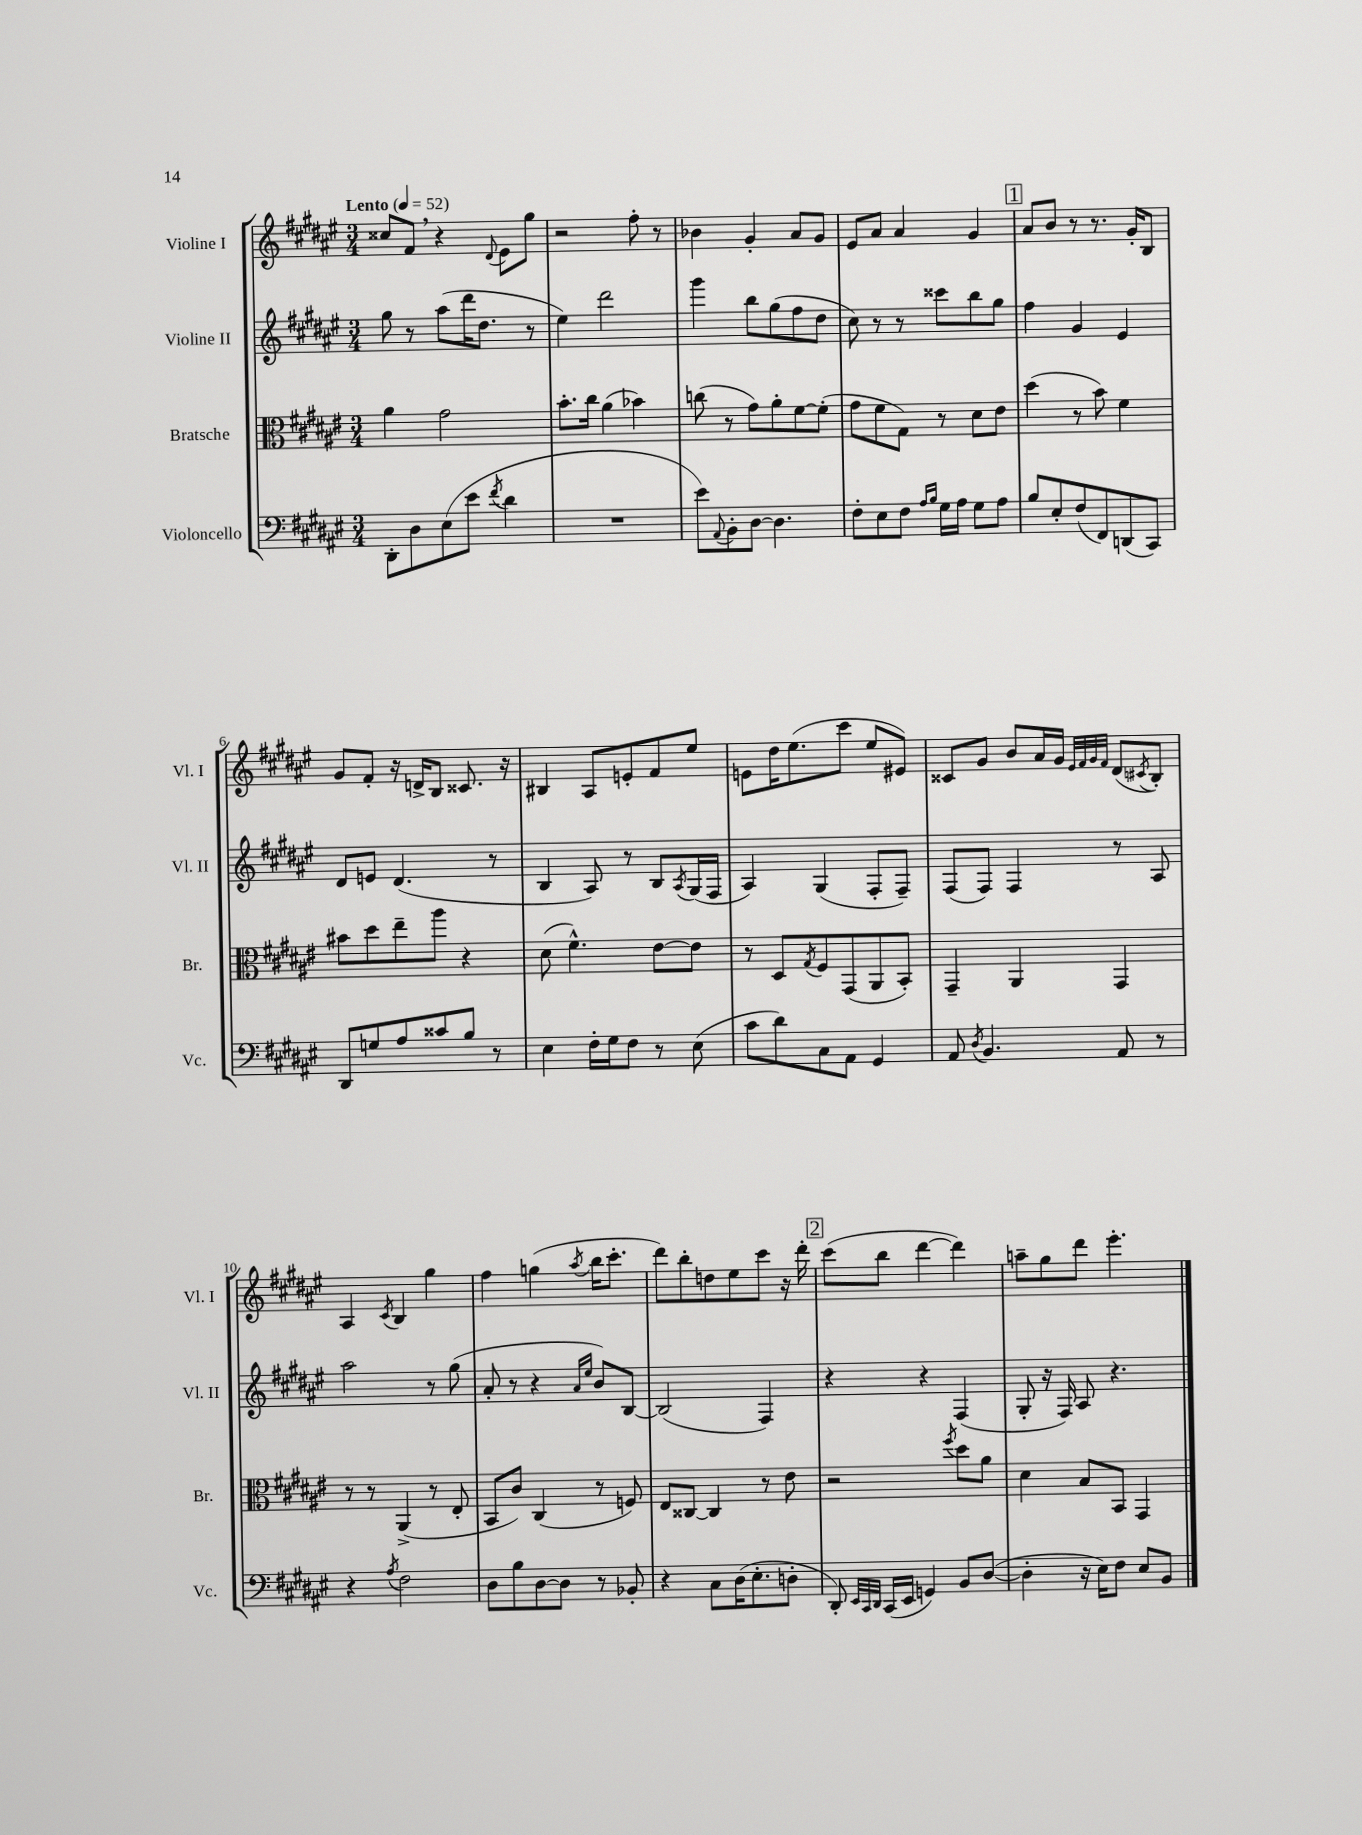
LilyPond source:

<<
\new StaffGroup <<
\new Staff = "s0" \with { instrumentName = "Violine I" shortInstrumentName = "Vl. I" } {
    \clef treble \key fis \major \numericTimeSignature \time 3/4 \tempo "Lento" 4 = 52
    cisis''8 fis'8 \breathe r4 \appoggiatura { dis'8 } eis'8 gis''8 |
    r2 fis''8-. r8 |
    bes'4 gis'4-. ais'8 gis'8 |
    eis'8 ais'8 ais'4 gis'4 |
    \mark \markup { \box "1" } ais'8 b'8 r8 r8. gis'16-. b8 |
    gis'8 fis'8-. r16 d'16-> b8 cisis'8. r16 |
    bis4 ais8 e'8-. fis'8 eis''8 |
    e'8 dis''16 eis''8.( cis'''8 eis''8 eis'8) |
    cisis'8 gis'8 b'8 ais'16 gis'16 \grace { eis'32 fis'32 gis'32 fis'32 } dis'8( \acciaccatura { cis'8 } b8-.) |
    ais4 \acciaccatura { cis'8 } b4 gis''4 |
    fis''4 g''4( \acciaccatura { ais''8 } b''16 cis'''8.-. |
    dis'''8) b''8-. d''8 eis''8 cis'''8 r16 dis'''16-. |
    \mark \markup { \box "2" } cis'''8( b''8 dis'''4~ dis'''4) |
    a''8-- gis''8 dis'''8 eis'''4.-. \bar "|." |
}
\new Staff = "s1" \with { instrumentName = "Violine II" shortInstrumentName = "Vl. II" } {
    \clef treble \key fis \major \numericTimeSignature \time 3/4
    gis''8 r8 ais''8( dis'''16 dis''8. r8 |
    eis''4) dis'''2 |
    gis'''4 b''8 gis''8( fis''8 dis''8 |
    cis''8) r8 r8 cisis'''8 b''8 gis''8 |
    \mark \markup { \box "1" } fis''4 gis'4 eis'4 |
    dis'8 e'8 dis'4.( r8 |
    b4 ais8) r8 b8 \acciaccatura { ais8 } gis16( fis16 |
    ais4) gis4( fis8-. fis8--) |
    fis8( fis8) fis4 r8 ais8 |
    ais''2 r8 gis''8( |
    ais'8-. r8 r4 \grace { ais'16 eis''16 } b'8) b8~ |
    b2( fis4) |
    \mark \markup { \box "2" } r4 r4 fis4( |
    gis8-. r16 fis16) ais8 r4. \bar "|." |
}
\new Staff = "s2" \with { instrumentName = "Bratsche" shortInstrumentName = "Br." } {
    \clef alto \key fis \major \numericTimeSignature \time 3/4
    ais'4 gis'2 |
    b'8.-. cis''16 ais'4( bes'4) |
    c''8( r8 gis'8) ais'8-. fis'8~ fis'8-.( |
    gis'8 fis'8 gis8) r8 dis'8 eis'8 |
    \mark \markup { \box "1" } dis''4( r8 b'8) fis'4 |
    bis'8 dis''8 eis''8-- ais''8 r4 |
    dis'8( fis'4.-^) eis'8~ eis'8 |
    r8 dis8 \acciaccatura { gis8 } fis8 gis,8( ais,8 b,8-.) |
    gis,4-- ais,4 gis,4 |
    r8 r8 ais,4->( r8 eis8-. |
    b,8 cis'8) cis4( r8 f8) |
    eis8 cisis8~ cisis4 r8 eis'8 |
    \mark \markup { \box "2" } r2 \acciaccatura { fis''8 } dis''8 ais'8 |
    dis'4 b8 b,8 gis,4 \bar "|." |
}
\new Staff = "s3" \with { instrumentName = "Violoncello" shortInstrumentName = "Vc." } {
    \clef bass \key fis \major \numericTimeSignature \time 3/4
    dis,8-. dis8 eis8( eis'8 \acciaccatura { fis'8 } dis'4 |
    R2. |
    eis'8) \appoggiatura { ais,8 } b,8-. dis8~ dis4. |
    fis8-. eis8 fis8 \grace { ais16 b16 } gis16 ais16 gis8 ais8 |
    \mark \markup { \box "1" } b8 eis8-. fis8( fis,8) d,8( cis,8) |
    dis,8 g8 ais8 cisis'8 b8 r8 |
    eis4 fis16-. gis16 fis8 r8 eis8( |
    cis'8 dis'8) cis8 ais,8 gis,4 |
    ais,8 \acciaccatura { dis8 } b,4. ais,8 r8 |
    r4 \acciaccatura { ais8 } fis2 |
    dis8 b8 dis8~ dis8 r8 bes,8-. |
    r4 cis8 dis16( eis8.-. d8-. |
    \mark \markup { \box "2" } dis,8-.) \grace { eis,32 cis,32 dis,32 } cis,16( eis,16 g,4) b,8 dis8~( |
    dis4-. r16 eis16) fis8 eis8 b,8 \bar "|." |
}
>>
>>
